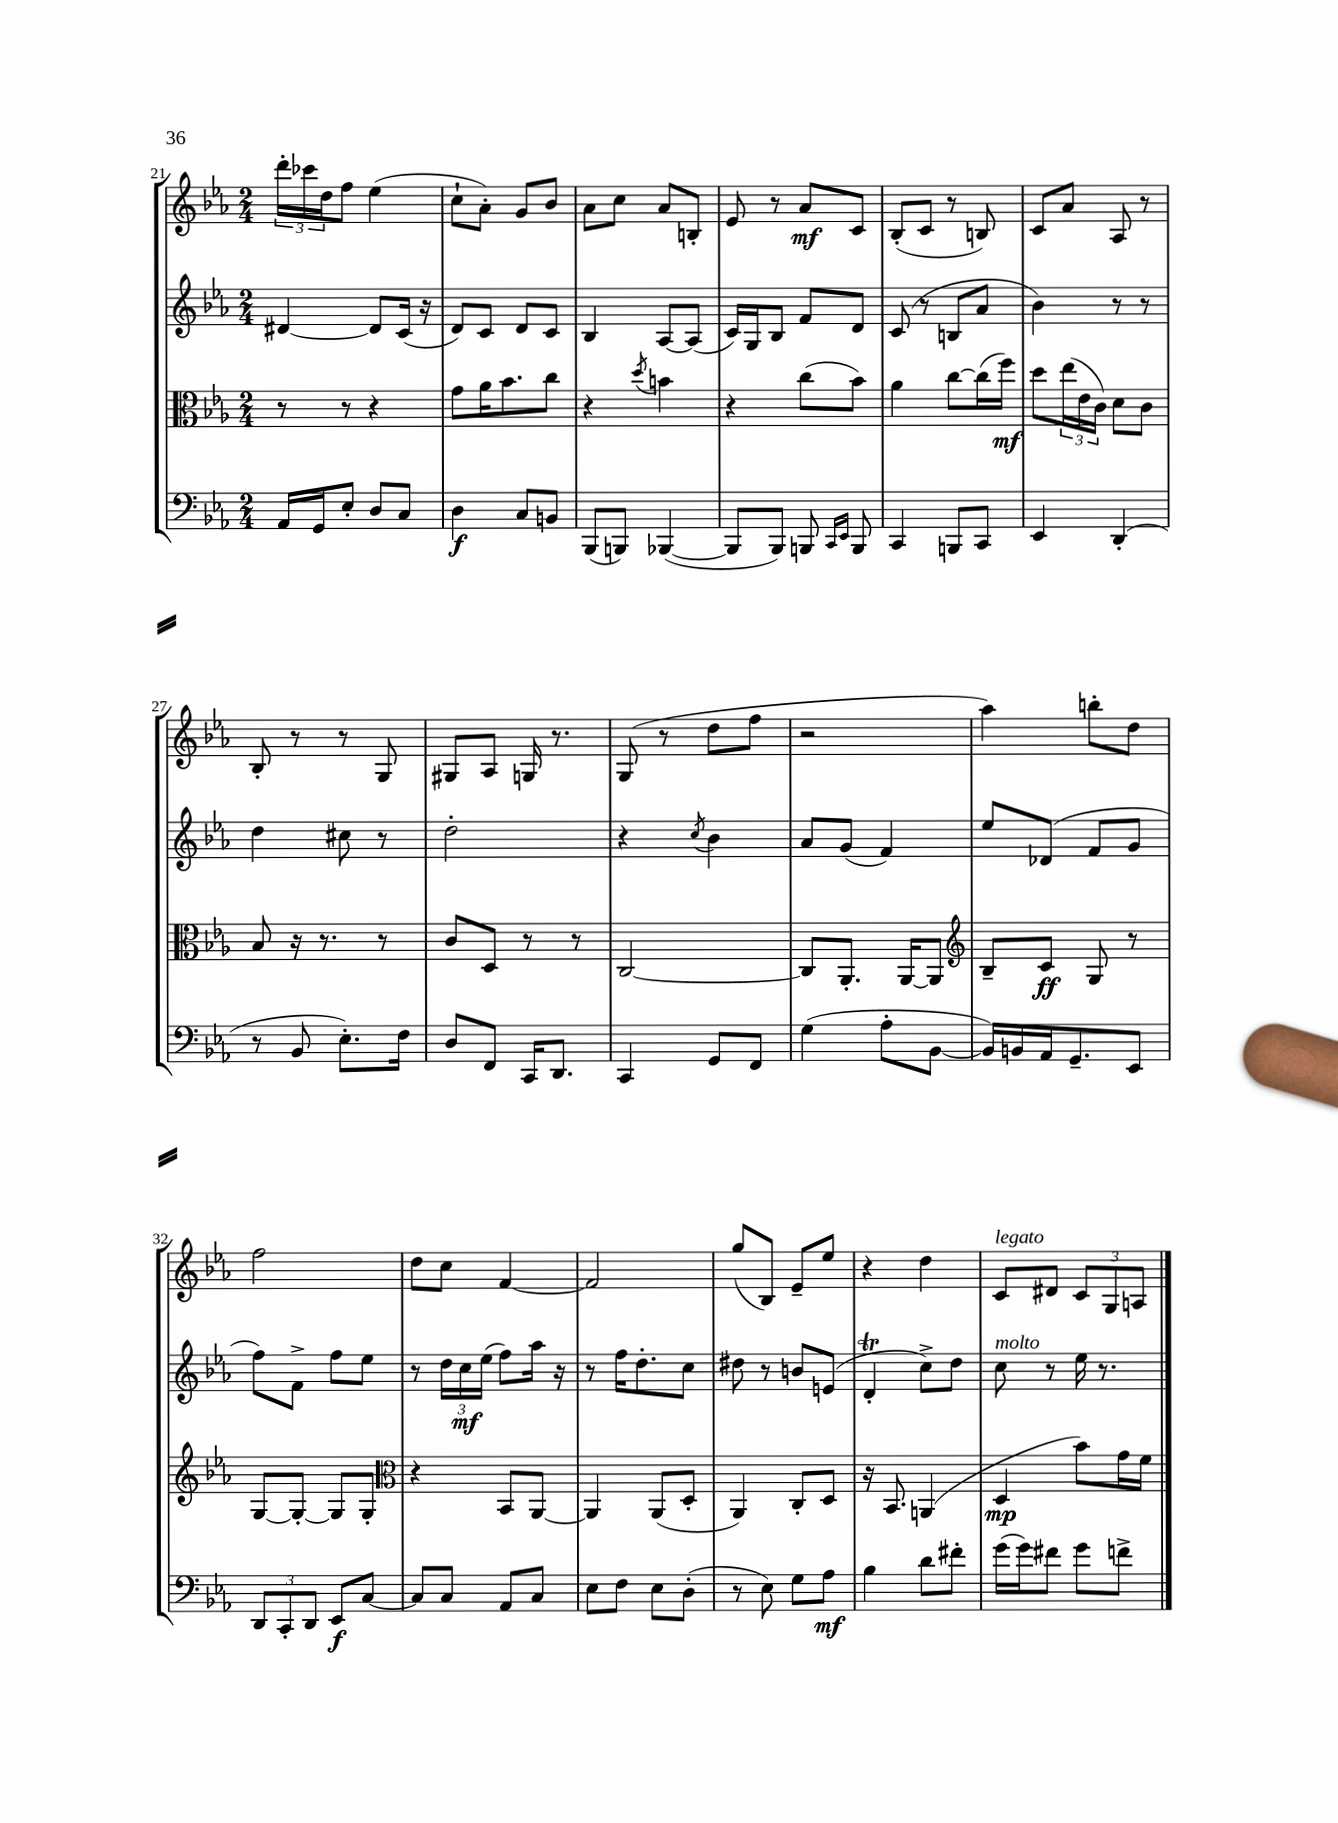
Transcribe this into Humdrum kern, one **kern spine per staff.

**kern	**dynam	**kern	**dynam	**kern	**dynam	**kern	**dynam
*part4	*part4	*part3	*part3	*part2	*part2	*part1	*part1
*staff4	*staff4	*staff3	*staff3	*staff2	*staff2	*staff1	*staff1
*clefF4	*	*clefC3	*	*clefG2	*	*clefG2	*
*k[b-e-a-]	*	*k[b-e-a-]	*	*k[b-e-a-]	*	*k[b-e-a-]	*
*M2/4	*	*M2/4	*	*M2/4	*	*M2/4	*
=21	=21	=21	=21	=21	=21	=21	=21
16AA-/LL	.	8r	.	[4d#X/	.	24ddd'\LL	.
.	.	.	.	.	.	24ccc-X\	.
16GG/J	.	.	.	.	.	.	.
.	.	.	.	.	.	24dd\J	.
8E-'/J	.	8r	.	.	.	8ff\J	.
8D/L	.	4r	.	8d#/L]	.	(4ee-\	.
8C/J	.	.	.	(16c/Jk	.	.	.
.	.	.	.	16r	.	.	.
=22	=22	=22	=22	=22	=22	=22	=22
4D\	f	8g\L	.	8d/L)	.	8cc`\L	.
.	.	16a-\K	.	8c/J	.	8a-'\J)	.
.	.	8.b-\	.	.	.	.	.
8C/L	.	.	.	8d/L	.	8g/L	.
8BBn/J	.	8cc\J	.	8c/J	.	8b-/J	.
=23	=23	=23	=23	=23	=23	=23	=23
(8BBB-/L	.	4r	.	4B-/	.	8a-\L	.
8BBBn/J)	.	.	.	.	.	8cc\J	.
.	.	8qdd/	.	.	.	.	.
([4BBB-X/	.	4bn\	.	[8A-/L	.	8a-/L	.
.	.	.	.	(8A-/J]	.	8Bn'/J	.
=24	=24	=24	=24	=24	=24	=24	=24
8BBB-/L]	.	4r	.	16c/LL)	.	8e-/	.
.	.	.	.	16G/J	.	.	.
8BBB-/J)	.	.	.	8B-/J	.	8r	.
8BBBn/	.	(8cc\L	.	8f/L	.	8a-/L	mf
16qqCC/LL	.	.	.	.	.	.	.
16qqEE-/JJ	.	.	.	.	.	.	.
8BBB/	.	8b-\J)	.	8d/J	.	8c/J	.
=25	=25	=25	=25	=25	=25	=25	=25
4CC/	.	4a-\	.	(8c/	.	(8B-'/L	.
.	.	.	.	8r	.	8c/J	.
8BBBn/L	.	[8cc\L	.	8Bn/L	.	8r	.
8CC/J	.	(16cc\L]	.	8a-/J	.	8Bn/)	.
.	.	16ff\JJ)	mf	.	.	.	.
=26	=26	=26	=26	=26	=26	=26	=26
4EE-/	.	8dd\L	.	4b-\)	.	8c/L	.
.	.	(24ee-\L	.	.	.	8a-/J	.
.	.	24e-\	.	.	.	.	.
.	.	24c\JJ)	.	.	.	.	.
(4DD'/	.	8d\L	.	8r	.	8A-/	.
.	.	8c\J	.	8r	.	8r	.
!!LO:LB:g=z
=27	=27	=27	=27	=27	=27	=27	=27
8r	.	8B-/	.	4dd\	.	8B-'/	.
8BB-/	.	16r	.	.	.	8r	.
.	.	8.r	.	.	.	.	.
8.E-'\L)	.	.	.	8cc#X\	.	8r	.
.	.	8r	.	8r	.	8G/	.
16F\Jk	.	.	.	.	.	.	.
=28	=28	=28	=28	=28	=28	=28	=28
8D/L	.	8c/L	.	2dd'\	.	8G#X/L	.
8FF/J	.	8D/J	.	.	.	8A-/J	.
16CC/KL	.	8r	.	.	.	16Gn/	.
8.DD/J	.	.	.	.	.	8.r	.
.	.	8r	.	.	.	.	.
=29	=29	=29	=29	=29	=29	=29	=29
4CC/	.	[2C/	.	4r	.	(8G/	.
.	.	.	.	.	.	8r	.
.	.	.	.	8qcc/	.	.	.
8GG/L	.	.	.	4b-\	.	8dd\L	.
8FF/J	.	.	.	.	.	8ff\J	.
=30	=30	=30	=30	=30	=30	=30	=30
(4G\	.	8C/L]	.	8a-/L	.	2r	.
.	.	8.AA-'/J	.	(8g/J	.	.	.
8A-'\L	.	.	.	4f/)	.	.	.
.	.	[16AA-/KL	.	.	.	.	.
[8BB-\J	.	8AA-/J]	.	.	.	.	.
=31	=31	=31	=31	=31	=31	=31	=31
*	*	*clefG2	*	*	*	*	*
16BB-/LL])	.	8B-~/L	.	8ee-/L	.	4aa-\)	.
16BBn/	.	.	.	.	.	.	.
16AA-/J	.	8c/J	ff	(8d-X/J	.	.	.
8.GG~/	.	.	.	.	.	.	.
.	.	8G/	.	8f/L	.	8bbn'\L	.
8EE-/J	.	8r	.	8g/J	.	8dd\J	.
!!LO:LB:g=z
=32	=32	=32	=32	=32	=32	=32	=32
12DD/L	.	[8G/L	.	8ff\L)	.	2ff\	.
12CC'/	.	.	.	.	.	.	.
.	.	8G'/J_	.	8f^\J	.	.	.
12DD/J	.	.	.	.	.	.	.
8EE-/L	f	8G/L]	.	8ff\L	.	.	.
[8C/J	.	8G'/J	.	8ee-\J	.	.	.
=33	=33	=33	=33	=33	=33	=33	=33
*	*	*clefC3	*	*	*	*	*
8C/L]	.	4r	.	8r	.	8dd\L	.
8C/J	.	.	.	24dd\LL	.	8cc\J	.
.	.	.	.	24cc\	mf	.	.
.	.	.	.	(24ee-\JJ	.	.	.
8AA-/L	.	8BB-/L	.	8ff\L)	.	[4f/	.
8C/J	.	[8AA-/J	.	16aa-\Jk	.	.	.
.	.	.	.	16r	.	.	.
=34	=34	=34	=34	=34	=34	=34	=34
8E-\L	.	4AA-/]	.	8r	.	2f/]	.
8F\J	.	.	.	16ff\KL	.	.	.
.	.	.	.	8.dd'\	.	.	.
8E-\L	.	(8AA-/L	.	.	.	.	.
(8D'\J	.	8D'/J	.	8cc\J	.	.	.
=35	=35	=35	=35	=35	=35	=35	=35
8r	.	4AA-/)	.	8dd#X\	.	(8gg/L	.
8E-\)	.	.	.	8r	.	8B-/J)	.
8G\L	.	8C'/L	.	8bn/L	.	8e-~/L	.
8A-\J	mf	8D/J	.	(8en/J	.	8ee-/J	.
=36	=36	=36	=36	=36	=36	=36	=36
4B-\	.	16r	.	4dt'/	.	4r	.
.	.	8.BB-/	.	.	.	.	.
8d\L	.	(4AAn/	.	8cc^\L)	.	4dd\	.
8f#X'\J	.	.	.	8dd\J	.	.	.
=37	=37	=37	=37	=37	=37	=37	=37
!	!	!	!	!	!	!LO:TX:a:i:t=legato	!
!	!	!	!	!LO:TX:a:i:t=molto	!	!	!
(16g\LL	.	4D/	mp	8cc\	.	8c/L	.
16g\J)	.	.	.	.	.	.	.
8f#X\J	.	.	.	8r	.	8d#X/J	.
8g\L	.	8b-\L)	.	16ee-\	.	12c/L	.
.	.	.	.	8.r	.	.	.
.	.	.	.	.	.	12G/	.
8fn^\J	.	16g\L	.	.	.	.	.
.	.	.	.	.	.	12An/J	.
.	.	16f\JJ	.	.	.	.	.
==	==	==	==	==	==	==	==
*-	*-	*-	*-	*-	*-	*-	*-
